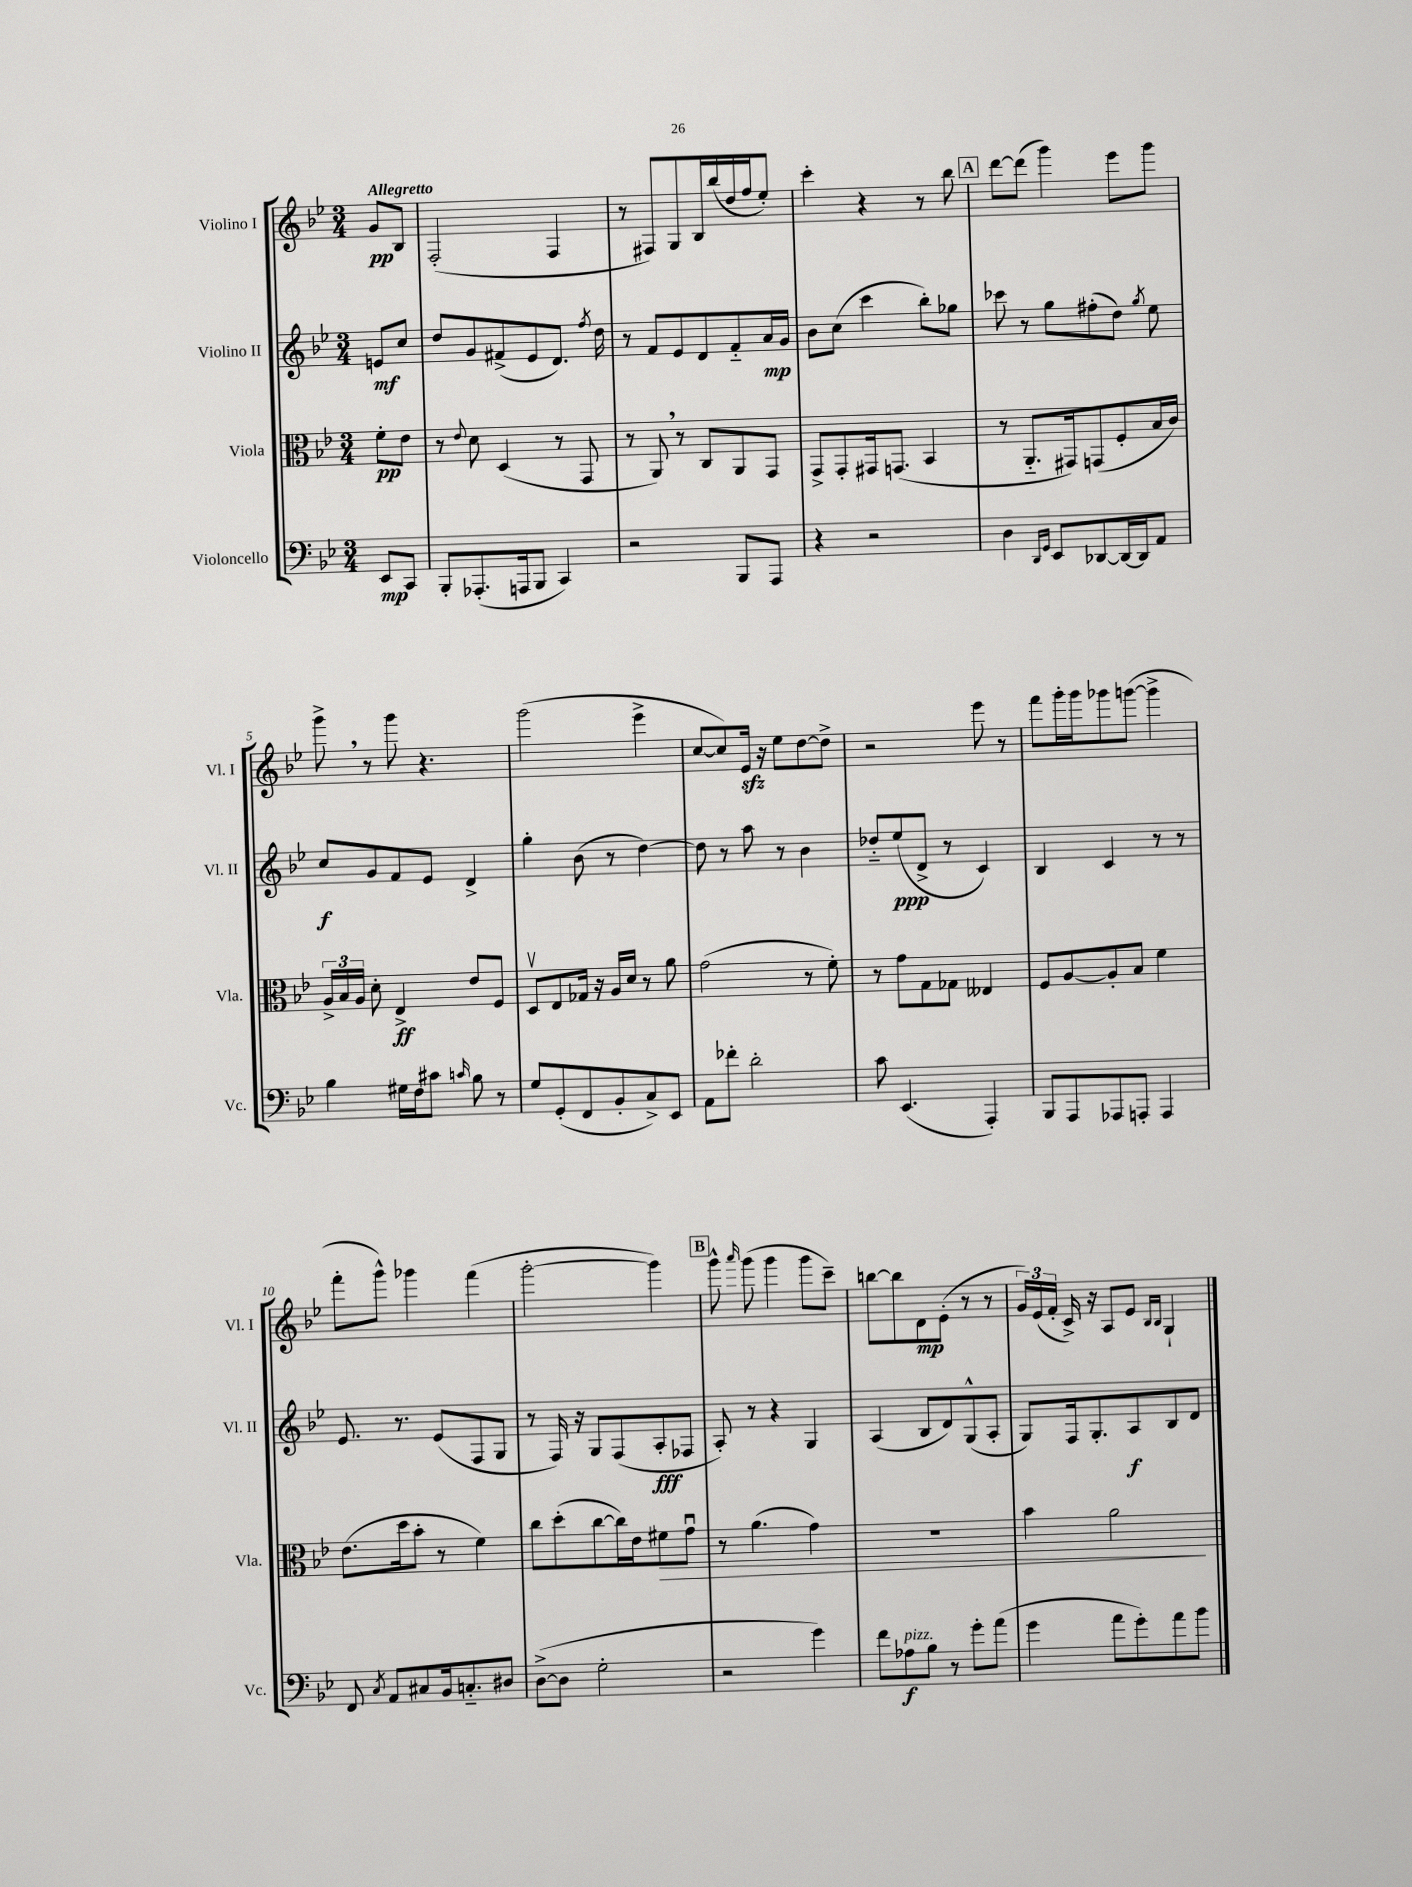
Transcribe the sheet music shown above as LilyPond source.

<<
\new StaffGroup <<
\new Staff = "s0" \with { instrumentName = "Violino I" shortInstrumentName = "Vl. I" } {
    \clef treble \key bes \major \numericTimeSignature \time 3/4 \partial 4 \tempo "Allegretto"
    \autoBeamOff g'8[\pp bes8] |
    f2-.( f4 |
    r8 fis8[) g8 bes16 bes''16( d''16 f''16 ees''8]-.) |
    c'''4-. r4 r8 bes''8 |
    \mark \markup { \box "A" } d'''8[~ d'''8]( g'''4) ees'''8[ g'''8] |
    g'''8-> \breathe r8 g'''8 r4. |
    g'''2( ees'''4-> |
    c''8[~ c''8) ees'16]\sfz r16 ees''8[ d''8~ d''8]-> |
    r2 ees'''8 r8 |
    f'''8[ g'''16-. g'''16 ges'''8 g'''8]~( g'''4-> |
    f'''8[-. g'''8]-^) ges'''4 f'''4( |
    g'''2~-. g'''4) |
    \mark \markup { \box "B" } g'''8-^ \grace { a'''16 } g'''8( g'''4 g'''8[ c'''8]--) |
    b''8[~ b''8 d'8\mp ees'8]-.( r8 r8 |
    \tuplet 3/2 { g'16[) ees'16( f'16]-. } c'16->) r16 a8[ ees'8] \grace { bes16[ bes16] } g4-! \bar "|." |
}
\new Staff = "s1" \with { instrumentName = "Violino II" shortInstrumentName = "Vl. II" } {
    \clef treble \key bes \major \numericTimeSignature \time 3/4 \partial 4
    \autoBeamOff e'8[\mf c''8] |
    d''8[ g'8 fis'8->( ees'8 d'8.]) \acciaccatura { f''8 } d''16 |
    r8 f'8[ ees'8 d'8 f'8-_ a'16\mp g'16] |
    bes'8[ c''8]( c'''4 bes''8[-.) ges''8] |
    \mark \markup { \box "A" } ces'''8 r8 g''8[ fis''8-.( d''8]) \acciaccatura { g''8 } ees''8 |
    c''8[\f g'8 f'8 ees'8] d'4-> |
    g''4-. bes'8( r8 d''4~) |
    d''8 r8 a''8 r8 bes'4 |
    des''8[-_ ees''8\ppp( d'8]-> r8 c'4) |
    bes4 c'4 r8 r8 |
    ees'8. r8. ees'8[( f8 g8] |
    r8 f16) r16 g8[ f8( a8-.\fff fes8] |
    \mark \markup { \box "B" } a8-.) r8 r4 g4 |
    a4( bes8[ d'8) g8-^( a8]-. |
    g8[) f16 g8.-. a8\f bes8 d'8] \bar "|." |
}
\new Staff = "s2" \with { instrumentName = "Viola" shortInstrumentName = "Vla." } {
    \clef alto \key bes \major \numericTimeSignature \time 3/4 \partial 4
    \autoBeamOff f'8[-.\pp ees'8] |
    r8 \appoggiatura { ees'8 } d'8 d4( r8 g,8 |
    r8 a,8) \breathe r8 c8[ a,8 g,8] |
    g,8[-> g,8-. gis,16 g,8.]( bes,4 |
    \mark \markup { \box "A" } r8 a,8.[-_ gis,16) g,8( f8-. bes16 c'16]) |
    \tuplet 3/2 { a16[-> bes16 a16] } d'8-. ees4->\ff ees'8[ f8] |
    d8[\upbow ees8 ges16] r16 a16[ d'16] r8 a'8 |
    g'2( r8 f'8-.) |
    r8 g'8[ g8 ges8] eeses4 |
    f8[ a8~ a8-. bes8] f'4 |
    ees'8.[( d''16 bes'8]-. r8 f'4) |
    c''8[ d''8-.( c''8~ c''16) ees'16 fis'8\> g'8]\downbow |
    \mark \markup { \box "B" } r8 a'4.( g'4) |
    R2. |
    bes'4 a'2\! \bar "|." |
}
\new Staff = "s3" \with { instrumentName = "Violoncello" shortInstrumentName = "Vc." } {
    \clef bass \key bes \major \numericTimeSignature \time 3/4 \partial 4
    \autoBeamOff ees,8[\mp c,8] |
    bes,,8[-. aes,,8.-.( a,,16 bes,,8] c,4) |
    r2 bes,,8[ a,,8] |
    r4 r2 |
    \mark \markup { \box "A" } d4 \grace { d,16[ g,16] } ees,8[ des,8~ des,16~ des,16 a,8] |
    bes4 gis16[ f16 cis'8] \grace { c'16 } bes8 r8 |
    g8[ g,8-.( f,8 bes,8-. c8->) ees,8] |
    a,8[ fes'8]-. d'2-. |
    c'8 ees,4.( a,,4-.) |
    bes,,8[ a,,8 aes,,8 a,,8]-. a,,4 |
    f,8 \acciaccatura { c8 } a,8[ cis8 bes,16 c8.-_ dis8] |
    d8[~->( d8] g2-. |
    \mark \markup { \box "B" } r2 g'4) |
    f'8[ aes8\f^\markup { \italic "pizz." } bes8] r8 g'8[-. a'8]( |
    g'4 a'8[ g'8-.) a'8 bes'8] \bar "|." |
}
>>
>>
